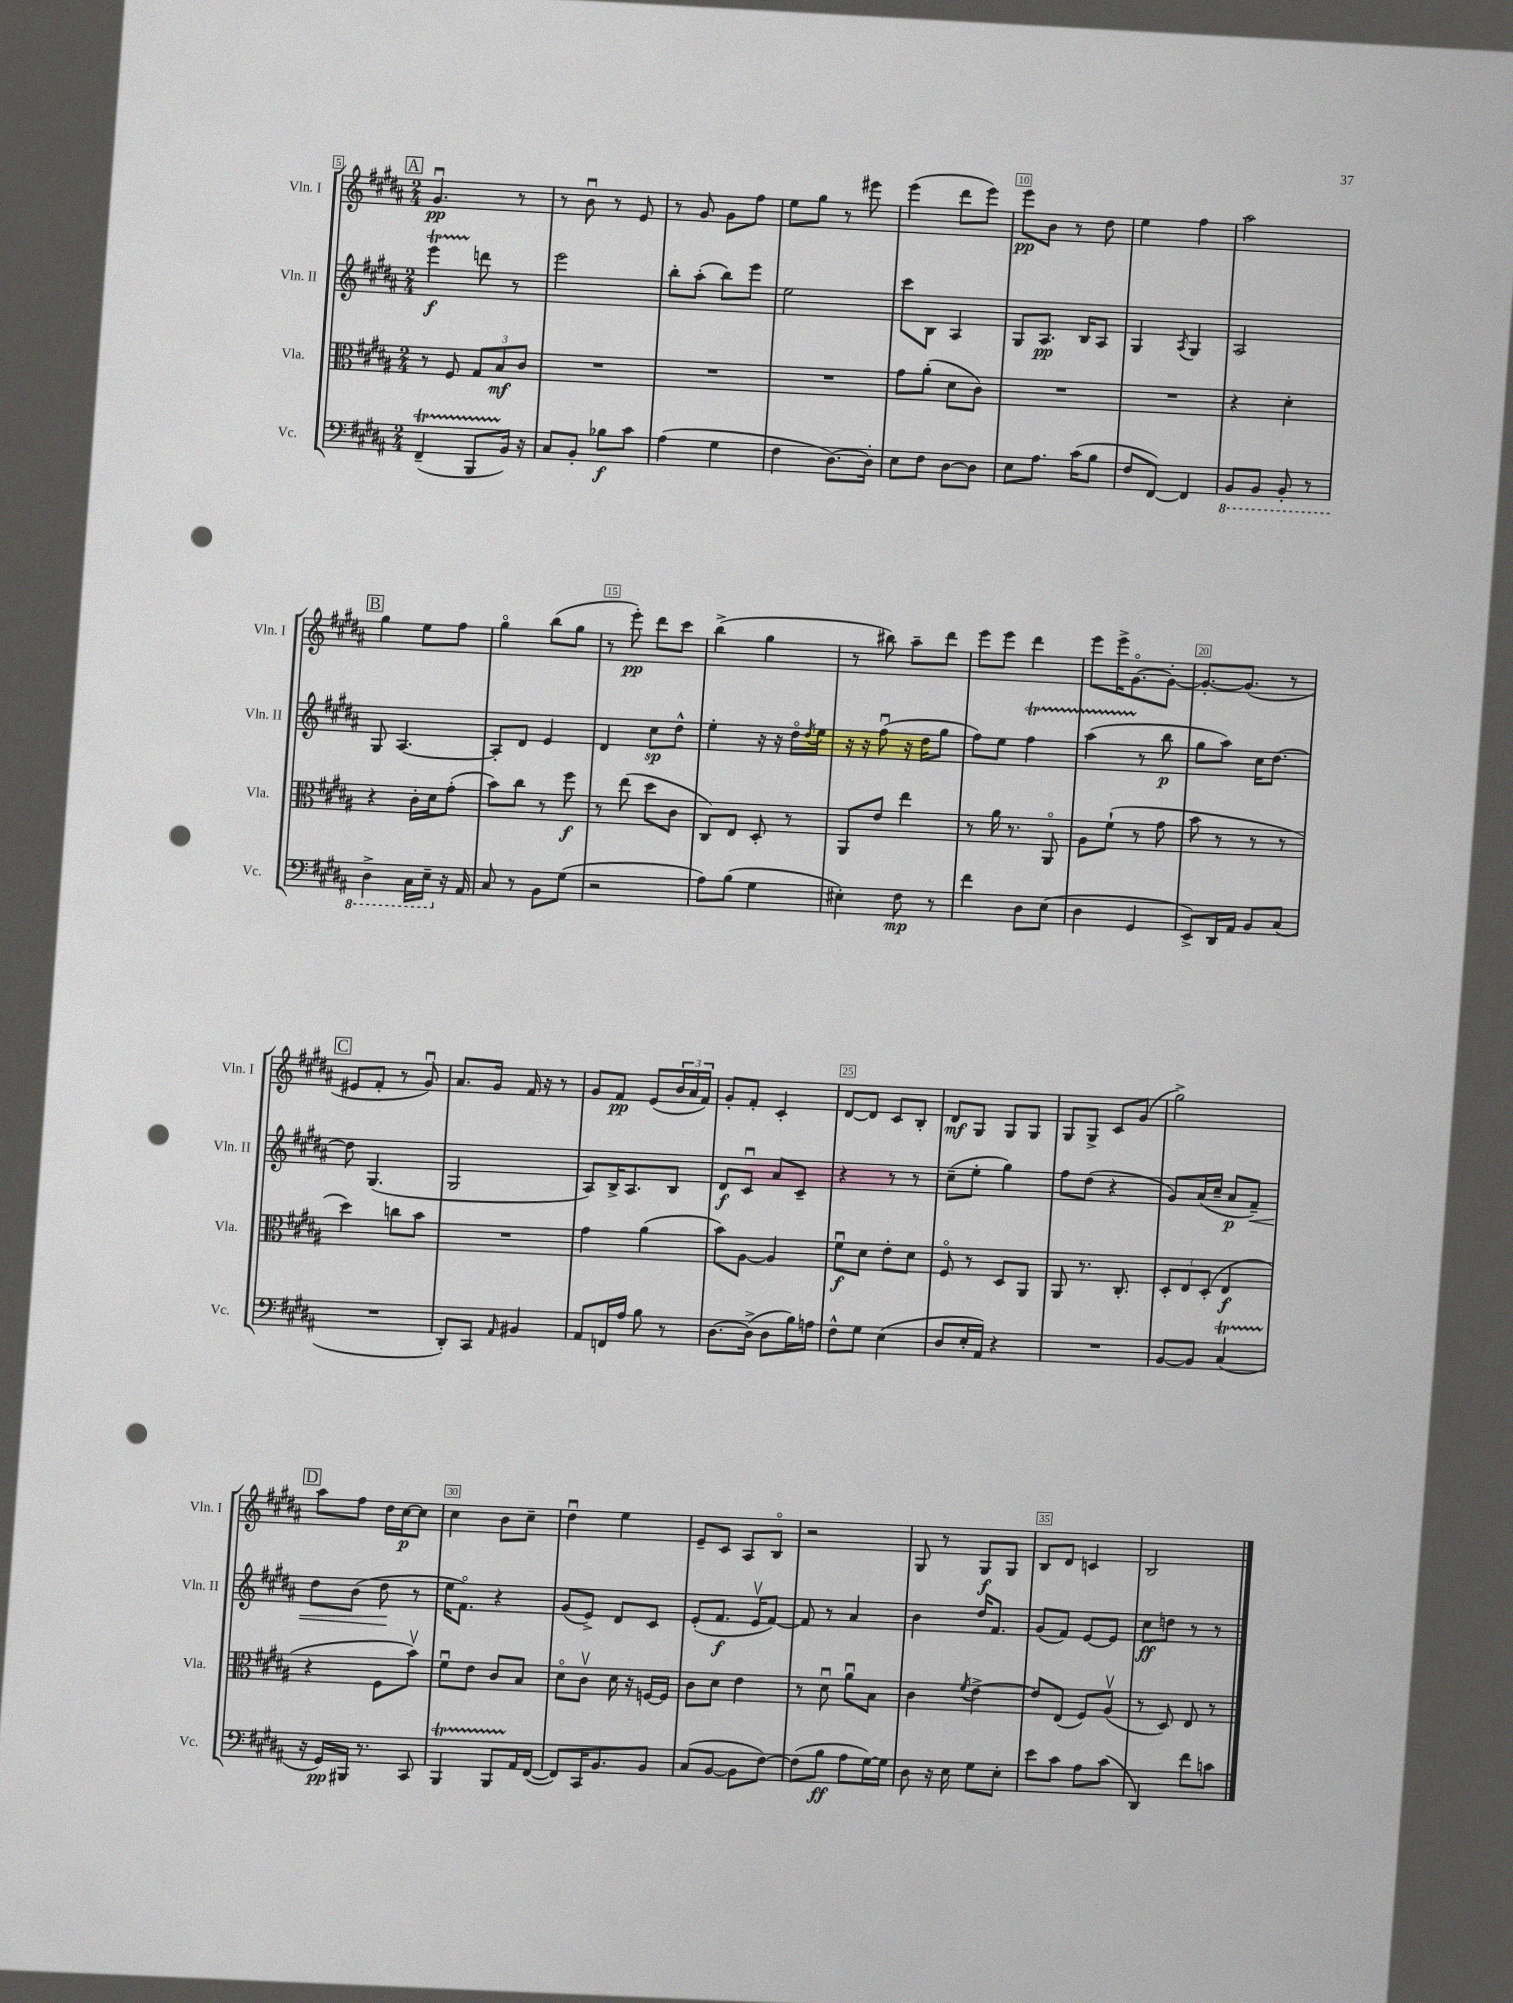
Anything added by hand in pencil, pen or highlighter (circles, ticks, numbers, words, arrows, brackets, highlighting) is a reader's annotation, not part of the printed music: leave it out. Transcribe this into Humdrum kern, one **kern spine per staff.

**kern	**kern	**kern	**kern
*staff4	*staff3	*staff2	*staff1
*clefF4	*clefC3	*clefG2	*clefG2
*k[f#c#g#d#a#]	*k[f#c#g#d#a#]	*k[f#c#g#d#a#]	*k[f#c#g#d#a#]
*M2/4	*M2/4	*M2/4	*M2/4
(4FF#~	8r	4eee	4.g#u
.	8F#	.	.
8BBB	12G#	8ddd	.
.	12B	.	.
16BB)	.	8r	8r
.	12c#	.	.
16r	.	.	.
=	=	=	=
8C#	2r	2eee	8r
8BB'	.	.	8bu
8B-	.	.	8r
8c#	.	.	8e
=	=	=	=
(4A#	2r	8bb'	8r
.	.	(8aa#'	8g#
4G#	.	8bb)	8g#
.	.	8eee	8ff#
=	=	=	=
4F#	2r	2ee	8ee
.	.	.	8gg#
[8.D#)	.	.	8r
.	.	.	8eee#
16D#']	.	.	.
=	=	=	=
8E	8g#	8ccc#	(4eee
8F#	(8a#'	8B	.
[8D#	8d#	4A#	8ddd#
8D#]	8c#)	.	8eee)
=	=	=	=
8E	2r	8G#	8eee
8.A#	.	8.A#	8b
.	.	.	8r
(16c#	.	16B	.
8B	.	8A#	8dd#
=	=	=	=
8F#	2r	4G#	4ee
[8FF#)	.	.	.
.	.	8qA#	.
4FF#]	.	4G#	4ff#
=	=	=	=
8BBB	4r	2A#	2aa#
8BBB	.	.	.
8BBB'	4d#'	.	.
8r	.	.	.
=	=	=	=
4DD#^	4r	8G#	4gg#
.	.	[4.A#	.
16CC#	16c#'	.	8ee
16EE~	16d#	.	.
16r	(8g#'	.	8ff#
16AA#	.	.	.
=	=	=	=
8C#	8b)	8A#']	4gg#o
8r	8cc#	8d#	.
8BB	8r	4e	(8bb
(8G#	8ff#	.	8gg#
=	=	=	=
2r	8r	4d#	8r
.	(8ee	.	8eee')
.	8dd#	8cc#	8ddd#
.	8c#	8dd#^^	8ccc#
=	=	=	=
8A#)	8C#)	4ee'	(4bb^
(8B	8E	.	.
4G#	8D#'	16r	4gg#
.	.	16r	.
.	8r	16dd#o	.
.	.	8qdd#	.
.	.	16ee	.
=	=	=	=
4E#')	8AA#	16r	8r
.	.	16r	.
.	8e	(8ff#u	8bb#)
8F#	4ee	16r	8aa#~
.	.	16dd#	.
8r	.	8gg#	8ddd#
=	=	=	=
4f#	8r	8ff#)	8eee
.	16a#	8ee	8eee
.	8.r	.	.
8D#	.	4ff#	4ddd#
(8E	8AA#o	.	.
=	=	=	=
4D#	8A#	(4aa#	8eee
.	(8f#`	.	16eee^
.	.	.	[8.g#o
4GG#	8r	8r	.
.	8g#	8bb	8g#'_
=	=	=	=
8EE^)	8b	8gg#	8.g#'_
16DD#	8r	8aa#)	.
16AA#	.	.	(8.g#]
8BB	8r	16cc#	.
.	.	[8.dd#	.
(8C#	8r	.	8r
=	=	=	=
2r	4dd#)	8dd#]	8e#
.	.	(4.G#	8f#'
.	8cc	.	8r
.	8b	.	8g#u)
=	=	=	=
8DD#')	2r	2G#	8.a#
8CC#	.	.	.
.	.	.	16g#
16qqAA#	.	.	.
4BB#	.	.	16f#
.	.	.	16r
.	.	.	8r
=	=	=	=
8AA#	4g#	8A#)	8g#
16FF	.	16B^	8f#
16A#	.	8.A#	.
8B	(4a#	.	(8e
8r	.	8B	24b
.	.	.	24a#
.	.	.	24f#)
=	=	=	=
[8.D#	8b)	8d#	8g#'
.	[8A#	8c#u	8f#'
(16D#^]	.	.	.
8D#	4A#]	8a#	4c#'
16B)	.	8c#~	.
16A	.	.	.
=	=	=	=
8F#^^	8f#u	4r	[8d#
8G#	8d#	.	8d#]
(4E	8e'	8r	8c#
.	8d#	8r	8B'
=	=	=	=
8D#	8F#o	(8cc#~	8d#
16E'	8r	8ee'	8G#
16AA#)	.	.	.
4r	8D#	4gg#)	8G#
.	8AA#	.	8G#
=	=	=	=
2r	8AA#	8ff#	8G#
.	8.r	(8dd#	8G#^
.	.	4r	8c#
.	8.C#'	.	.
.	.	.	(8g#
=	=	=	=
[8BB	12D#'	8g#)	2gg#^)
.	12E	.	.
8BB]	.	(16a#	.
.	(12D#'	.	.
.	.	16cc#~	.
(4C#	4E	8a#	.
.	.	8f#~)	.
=	=	=	=
16r	4r	8dd#	8aa#
16GG#)	.	.	.
16BBB#	.	(8b	8ff#
8.r	.	.	.
.	8F#	8dd#	16dd#
.	.	.	[16cc#
8CC#	8bv)	8r	8cc#]
=	=	=	=
4BBB	8f#u	16ee	4cc#
.	.	8.f#o)	.
.	8e	.	.
8BBB	8c#	4r	8b
16AA#	8B	.	8cc#~
([16FF#	.	.	.
=	=	=	=
8FF#])	8d#o	(8g#	4dd#u
16CC#	8c#v	8e^)	.
8.BB	.	.	.
.	16d#	8d#	4ee
.	16r	.	.
8BB	[16F	8c#	.
.	16F]	.	.
=	=	=	=
(8C#	8c#	(8e'	8e~
[8BB	8d#	8.f#	8c#
8BB]	4e	.	8A#
.	.	16ev	.
[8F#)	.	[8f#)	8Bo
=	=	=	=
(8F#]	8r	8f#]	2r
8B	8d#u	8r	.
8A#	8a#u	4a#	.
[16G#)	8B	.	.
16G#]	.	.	.
=	=	=	=
8D#	4c#	4b	8G#
16r	.	.	8r
16E	.	.	.
.	8qf#	.	.
8G#	[4e^	16dd#	8G#
.	.	8.f#	.
8E'	.	.	8G#
=	=	=	=
8e	8e]	(8g#	8B
8c#	(8E	8f#)	8d#
8A#	8F#)	[8e	4c
(8c#	(8A#v	8e]	.
=	=	=	=
4DD#)	8r	8cc#	2B
.	8D#)	8dd	.
8f#	8E	8r	.
8c	8r	8r	.
==	==	==	==
*-	*-	*-	*-
